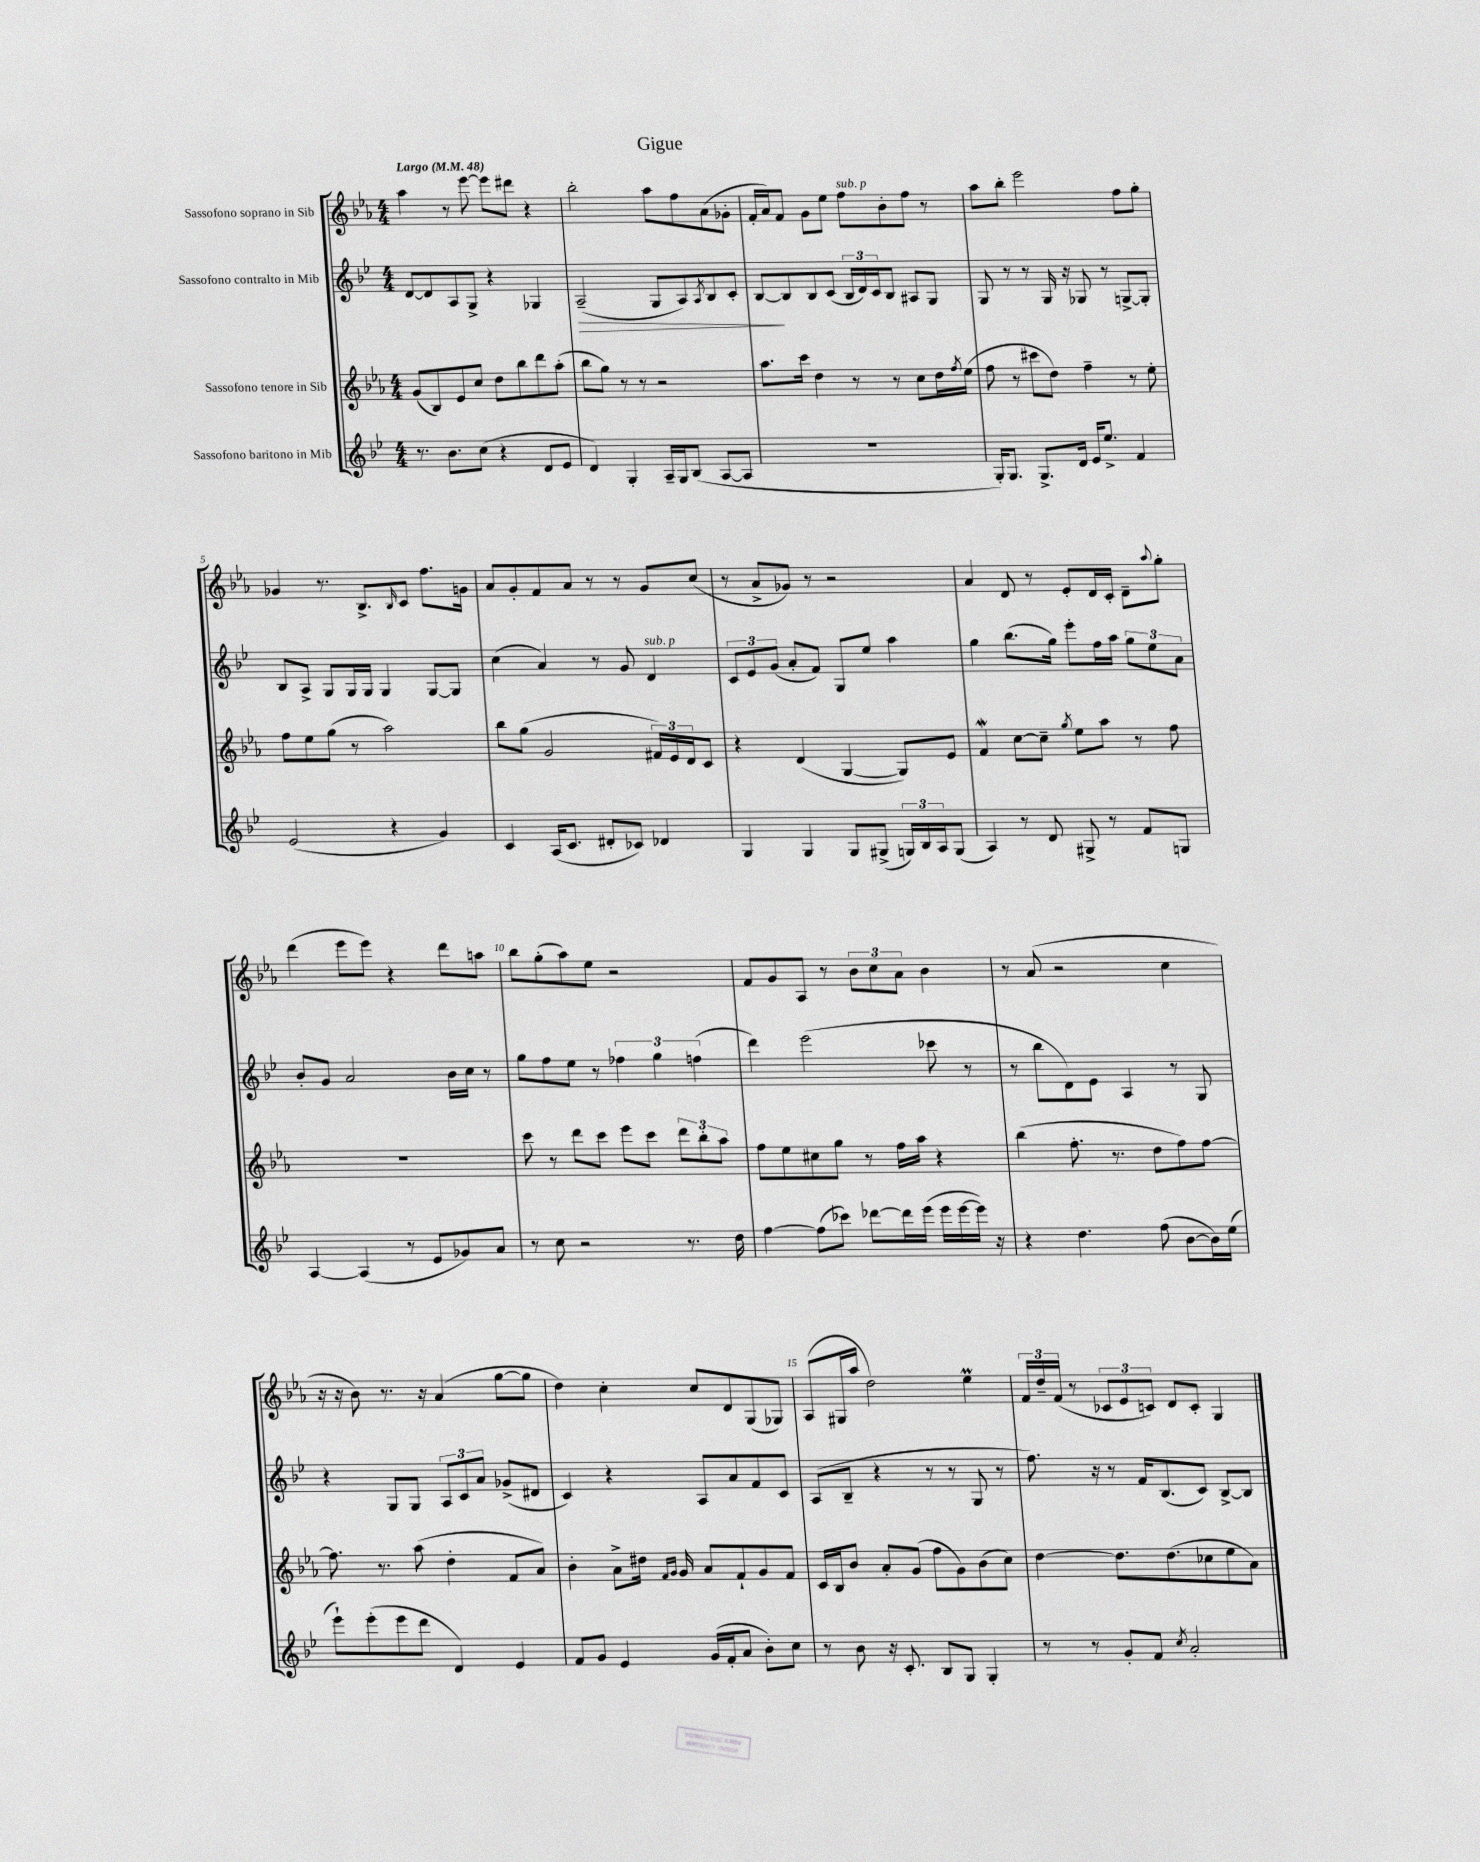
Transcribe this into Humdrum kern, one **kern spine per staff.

**kern	**kern	**kern	**kern
*staff4	*staff3	*staff2	*staff1
*clefG2	*clefG2	*clefG2	*clefG2
*k[b-e-]	*k[b-e-a-]	*k[b-e-]	*k[b-e-a-]
*M4/4	*M4/4	*M4/4	*M4/4
*MM48	*MM48	*MM48	*MM48
8.r	(8g	[8d	4aa-
.	8B-)	8d]	.
8.b-	.	.	.
.	8e-	8A	8r
(8cc	8cc	8G^	[8eee-
4r	8dd	4r	8eee-]
.	8bb-	.	8ddd#
8d	8ddd	4G-	4r
8e-	(8aa-'	.	.
=	=	=	=
4d)	8bb-	(2A~	2bb-'
.	8gg)	.	.
4G'	8r	.	.
.	8r	.	.
16A~	2r	8G	8aa-
16G	.	.	.
(8B-	.	8A)	8ff
.	.	8qA	.
[8A	.	8B-	(8a-
8A]	.	8c'	8g-'
=	=	=	=
1r	8.aa-	[8B-	16f'
.	.	.	16a-)
.	.	8B-]	8f
.	16ccc	.	.
.	4dd	8B-	8g
.	.	(8c	8ee-
.	8r	24B-	8ff
.	.	24d)	.
.	.	24c	.
.	8r	8B-	8b-'
.	8cc	8A#	8ff
.	16dd	8G	8r
.	8qff	.	.
.	(16ee-	.	.
=	=	=	=
16G')	8ff	8G	8aa-
8.G	.	.	.
.	8r	8r	8bb-'
8.G^	8ccc#	8r	2eee-
.	8dd)	16G	.
16d	.	16r	.
16e-	4ff~	8G-	.
8.ee-^	.	.	.
.	.	8r	.
4f	8r	[8G^	8ff
.	8ee-'	8G']	8gg'
=	=	=	=
(2e-	8ff	8B-	4g-
.	8ee-	8A^	.
.	(8gg	8G	8.r
.	8r	16G	.
.	.	16G	8.B-^
4r	2aa-)	4G	.
.	.	.	16qqB-
.	.	.	8c
4g)	.	[8G	8.ff
.	.	8G]	.
.	.	.	16g
=	=	=	=
4c	8bb-	(4cc	8a-
.	(8gg	.	8g'
(16A	2g	4a)	8f
8.c	.	.	.
.	.	.	8a-
8d#'	.	8r	8r
8c-)	.	8g	8r
4d-	24f#)	4d	8g
.	24e-	.	.
.	24d	.	.
.	8c	.	(8cc
=	=	=	=
4G	4r	12c	8r
.	.	12e-	.
.	.	.	8a-^
.	.	(12g	.
4G	(4d	8a'	8g-)
.	.	8f)	8r
8G	[4G	8G	2r
(8G#^	.	8ee-	.
24G)	8G])	4aa	.
24B-	.	.	.
24A	.	.	.
(8G	8e-	.	.
=	=	=	=
4A)	4f	4gg	4a-
8r	[8cc	(8.bb-	8d
8d	8cc~]	.	8r
.	.	16gg)	.
.	8qgg	.	.
8G#^	8ee-	8eee-'	8e-'
8r	8aa-	16ff	16d
.	.	16aa	16c'
8f	8r	12gg	8d~
.	.	12ee-	.
.	.	.	8qqaa-
8G	8ff	.	8gg'
.	.	12a	.
=	=	=	=
[4A	1r	8b-'	(4ddd
.	.	8g	.
(4A]	.	2a	8eee-
.	.	.	8eee-)
8r	.	.	4r
8e-	.	.	.
8g-)	.	16b-	8ddd
.	.	16cc	.
8a	.	8r	8aa
=	=	=	=
8r	8ccc	8gg	8bb-
8cc	8r	8ff	(8gg'
2r	8ddd	8ee-	8aa-)
.	8ccc	8r	8ee-
.	8eee-	6ff-	2r
.	8ccc	.	.
.	.	6gg	.
8.r	12ddd	.	.
.	12bb-'	(6ff	.
.	12aa-	.	.
16dd	.	.	.
=	=	=	=
[4ff	8ff	4ddd)	8f
.	8ee-	.	8g
(8ff]	8cc#	(2eee-	8A-
8ccc-)	8gg	.	8r
[8ddd-	8r	.	12b-
.	.	.	12cc
16ddd-]	16ff	.	.
.	.	.	12a-
(16eee-	16aa-	.	.
16eee-	4r	8ccc-	4b-
[16eee-	.	.	.
16eee-])	.	8r	.
16r	.	.	.
=	=	=	=
4r	(4bb-	8r	8r
.	.	8bb-	(8a-
4.dd	8.ff'	8d)	2r
.	.	8e-	.
.	8.r	.	.
.	.	4A	.
(8ff	8dd	.	.
[8b-	8ff)	8r	4cc
16b-])	[8ff	8G	.
(16ee-	.	.	.
=	=	=	=
8eee-`)	8.ff]	4r	16r
.	.	.	16r
(8eee-'	.	.	8b-)
.	8.r	.	.
8eee-	.	8G	8.r
8ddd	(8aa-	8G	.
.	.	.	16r
4d)	4dd'	12A	(4a-
.	.	12c	.
.	.	12a	.
4e-	8f	(8g-^	[8gg
.	8a-)	8d#	8gg]
=	=	=	=
8f	4b-'	4c)	4dd)
8g	.	.	.
4e-	8a-^	4r	4cc'
.	16dd#	.	.
.	16qqf	.	.
.	16qqg	.	.
.	16g	.	.
(16g	8a-	8A	8cc
16f'	.	.	.
8a	8f`	8a	8d
8b-')	8g	8f	(8G
8cc	8f	8c	8G-)
=	=	=	=
8r	16c	(8A	(8A-
.	16B-	.	.
8b-	8b-	8B-~	16G#
.	.	.	16aa-
16r	8a-'	4r	2dd)
8.c'	.	.	.
.	(8g	.	.
8B-	8ff	8r	.
8G	8g)	8r	.
4G'	(8b-	8G	4ee-
.	8cc)	8r	.
=	=	=	=
8r	[4dd	8.ff)	24f
.	.	.	24dd~
.	.	.	(24f
8r	.	.	8r
.	.	16r	.
8g'	8.dd]	8r	12c-
.	.	.	12e-
8f	.	16f	.
.	.	.	12c)
.	(8.dd	(8.B-	.
8qcc	.	.	.
2a'	.	.	8d
.	8cc-	8c)	8c'
.	8ee-	[8B-^	4G
.	8a-)	8B-]	.
==	==	==	==
*-	*-	*-	*-
